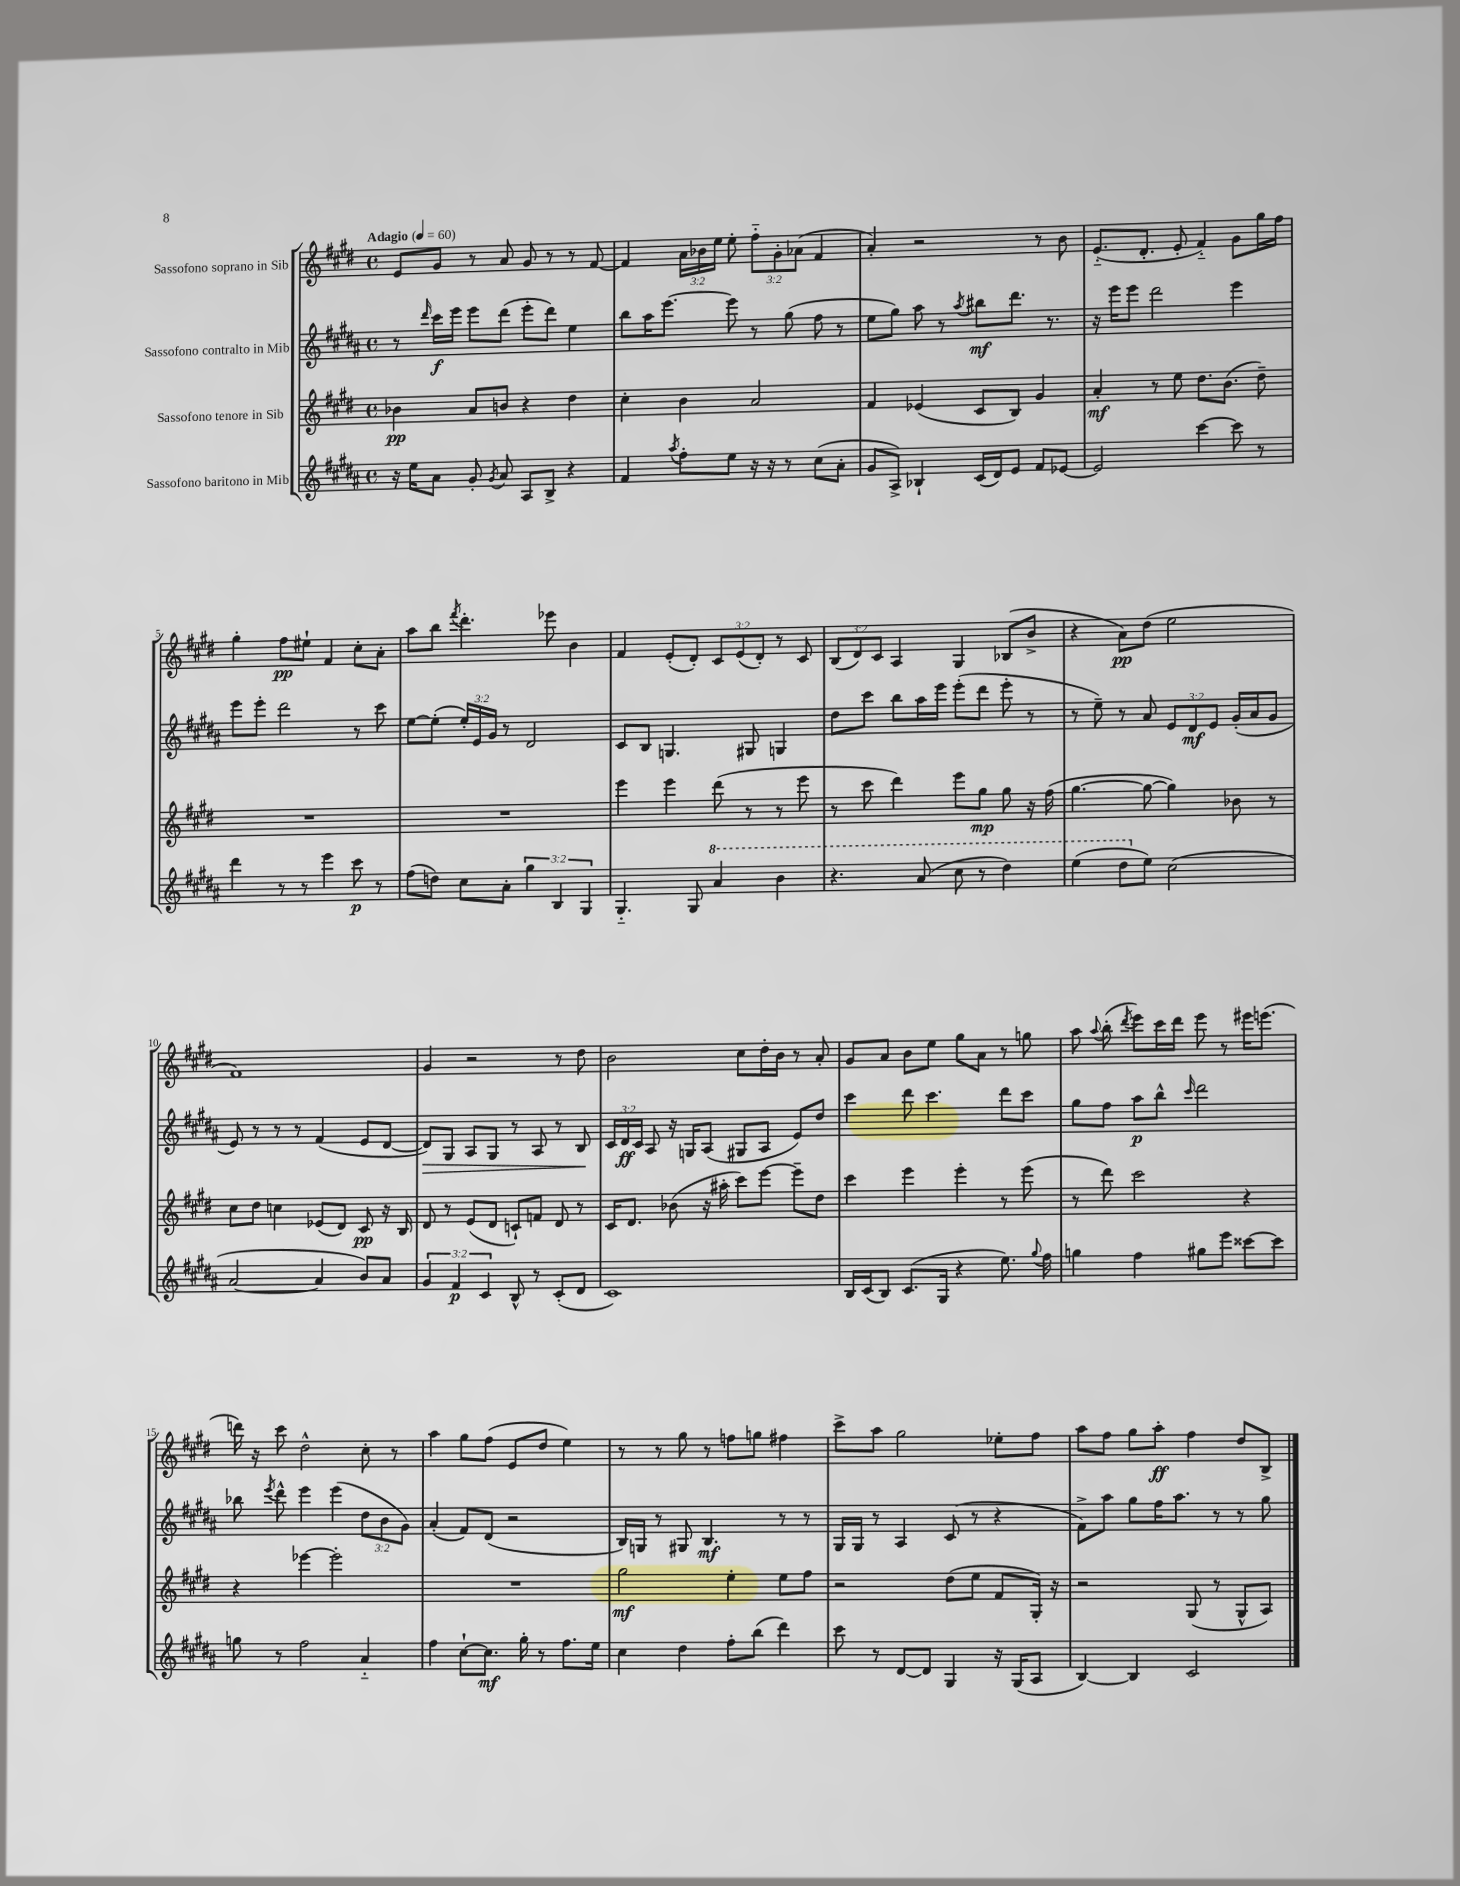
<<
\new StaffGroup <<
\new Staff = "s0" \with { instrumentName = "Sassofono soprano in Sib" } {
    \clef treble \key e \major \defaultTimeSignature \time 4/4 \override Staff.TupletNumber.text = #tuplet-number::calc-fraction-text \tempo "Adagio" 4 = 60
    \autoBeamOff e'8[ gis'8] r8 a'8 gis'8 r8 r8 fis'8~ |
    fis'4 \tuplet 3/2 { a'16[ bes'16 e''16] } e''8-. \tuplet 3/2 { fis''8[-_ gis'8-. aes'8]( } fis'4 |
    a'4-.) r2 r8 b'8 |
    e'8.[-_( dis'8.]-. e'8-. fis'4-_) gis'8[ gis''16 fis''16] |
    gis''4-. fis''8[\pp eis''8]-! fis'4 cis''8[-. a'8]-. |
    a''8[ b''8] \acciaccatura { fis'''8 } dis'''4.-. ees'''8 b'4 |
    fis'4 e'8[-.( dis'8]-.) \tuplet 3/2 { cis'8[ e'8( dis'8]-.) } r8 cis'8 |
    \tuplet 3/2 { b8[( dis'8) cis'8] } a4 gis4 bes8[( b'8]-> |
    r4 a'8[\pp) dis''8]( e''2 |
    fis'1) |
    gis'4 r2 r8 dis''8 |
    b'2 cis''8[ dis''16-. b'16] r8 a'8-. |
    gis'8[ a'8] b'8[ e''8] gis''8[ a'8] r8 g''8 |
    a''8 \appoggiatura { a''8 } b''8-.( \acciaccatura { dis'''8 } e'''8[) cis'''16 dis'''16] e'''8 r8 eis'''16[ e'''8.]( |
    d'''16) r16 cis'''8 dis''2-^ cis''8-. r8 |
    a''4 gis''8[ fis''8]( e'8[ dis''8] e''4) |
    r8 r8 gis''8 r8 f''8[ g''8] fis''4 |
    cis'''8[-> a''8] gis''2 ees''8[-. fis''8] |
    a''8[ fis''8] gis''8[ a''8]-.\ff fis''4 dis''8[ b8]-> \bar "|." |
}
\new Staff = "s1" \with { instrumentName = "Sassofono contralto in Mib" } {
    \clef treble \key b \major \defaultTimeSignature \time 4/4 \override Staff.TupletNumber.text = #tuplet-number::calc-fraction-text
    \autoBeamOff r8 \grace { dis'''16 } cis'''16[\f e'''16] e'''8[ dis'''8]( e'''8[-. dis'''8]) e''4 |
    b''8[ ais''16 e'''8.]~ e'''8 r8 gis''8( fis''8 r8 |
    e''8[ gis''8]) ais''8 r8 \acciaccatura { ais''8 } bis''8[\mf dis'''8.] r8. |
    r16 e'''16[ e'''8] dis'''2 e'''4 |
    e'''8[ e'''8]-. dis'''2 r8 cis'''8 |
    e''8[~ e''8]-.( \tuplet 3/2 { e''16[-.) e'16 gis'16] } r8 dis'2 |
    cis'8[ b8] g4. gis8 g4 |
    dis''8[ cis'''8] b''8[ ais''16 e'''16] e'''8[-.( dis'''8] e'''8-. r8 |
    r8 e''8--) r8 ais'8 \tuplet 3/2 { e'8[ dis'8\mf e'8] } gis'16[-.( ais'16 gis'8] |
    e'8) r8 r8 r8 fis'4( e'8[ dis'8]~ |
    dis'8[\>) gis8] ais8[ gis8] r8 ais8 r8 b8\! |
    \tuplet 3/2 { cis'16[ dis'16\ff cis'16] } ais8 r16 g16[ ais8]( gis8[ ais8] e'8[) dis''8] |
    cis'''4 dis'''8 cis'''4. dis'''8[ cis'''8] |
    gis''8[ fis''8] ais''8[\p b''8]-^ \grace { cis'''16 } dis'''2 |
    bes''8 \acciaccatura { e'''8 } dis'''8-^ e'''4 e'''4( \tuplet 3/2 { dis''8[ b'8 gis'8]) } |
    ais'4-.( fis'8[) dis'8]( r2 |
    b16[) g16] r8 gis8 b4.\mf r8 r8 |
    gis16[ gis16] r8 ais4 cis'8( r8 r4 |
    fis'8[->) ais''8] gis''8[ fis''16 ais''8.] r8 r8 gis''8 \bar "|." |
}
\new Staff = "s2" \with { instrumentName = "Sassofono tenore in Sib" } {
    \clef treble \key e \major \defaultTimeSignature \time 4/4
    \autoBeamOff bes'4\pp a'8[ b'8] r4 dis''4 |
    cis''4-. b'4 a'2 |
    fis'4 ees'4( cis'8[ b8]) gis'4 |
    a'4-.\mf r8 e''8 dis''8.[ b'8.]( dis''8--) |
    R1 |
    R1 |
    e'''4 e'''4 dis'''8( r8 r8 e'''8 |
    r8 cis'''8 dis'''4) e'''8[ gis''8]\mp gis''8 r16 fis''16( |
    gis''4.~ gis''8~ gis''4) bes'8 r8 |
    cis''8[ dis''8] c''4 ees'8[( dis'8]) cis'8\pp r16 b16 |
    dis'8 r8 e'8[( dis'8] c'8[-!) f'8] dis'8 r8 |
    cis'16[ dis'8.] bes'8( r16 ais''16-. cis'''8[) e'''8]~ e'''8[-- dis''8] |
    cis'''4 e'''4 e'''4-. r8 e'''8( |
    r8 dis'''8) cis'''2 r4 |
    r4 ees'''4~ ees'''2-. |
    R1 |
    gis''2\mf e''4-. e''8[ fis''8] |
    r2 dis''8[( e''8] fis'8[ gis16]-.) r16 |
    r2 gis8( r8 gis8[-^ a8]) \bar "|." |
}
\new Staff = "s3" \with { instrumentName = "Sassofono baritono in Mib" } {
    \clef treble \key b \major \defaultTimeSignature \time 4/4 \override Staff.TupletNumber.text = #tuplet-number::calc-fraction-text
    \autoBeamOff r16 e''16[ ais'8] gis'8-. \acciaccatura { gis'8 } ais'8 ais8[ b8]-> r4 |
    fis'4 \acciaccatura { ais''8 } fis''8[-. e''8] r16 r16 r8 cis''8[( ais'8]-. |
    gis'8[ ais8]->) bes4-! cis'16[( dis'16) e'8] fis'8[ ees'8]~ |
    ees'2 cis'''4~ cis'''8 r8 |
    dis'''4 r8 r8 e'''4 cis'''8\p r8 |
    fis''8[( d''8]) cis''8[ ais'8]-. \tuplet 3/2 { gis''4 b4 gis4 } |
    gis4.-_ gis8 \ottava #1 ais''4 b''4 |
    r4. ais''8( cis'''8 r8 dis'''4) |
    e'''4( dis'''8[ \ottava #0 e''8]) cis''2( |
    ais'2~ ais'4 b'8[) ais'8] |
    \tuplet 3/2 { gis'4 fis'4\p cis'4 } b8-^ r8 cis'8[-.( dis'8] |
    cis'1) |
    b16[ cis'16( b8]) cis'8.[( gis16] r4 e''8.) \appoggiatura { gis''8 } fis''16 |
    g''4 fis''4 gis''8[ e'''8] cisis'''8[~ cisis'''8] |
    g''8 r8 fis''2 ais'4-_ |
    fis''4 cis''8[~-! cis''8.]\mf gis''16-. r8 fis''8.[ e''16] |
    cis''4 dis''4 fis''8[-. b''8]( dis'''4) |
    cis'''8 r8 dis'8[~ dis'8] gis4 r16 gis16[( ais8] |
    b4~) b4 cis'2 \bar "|." |
}
>>
>>
